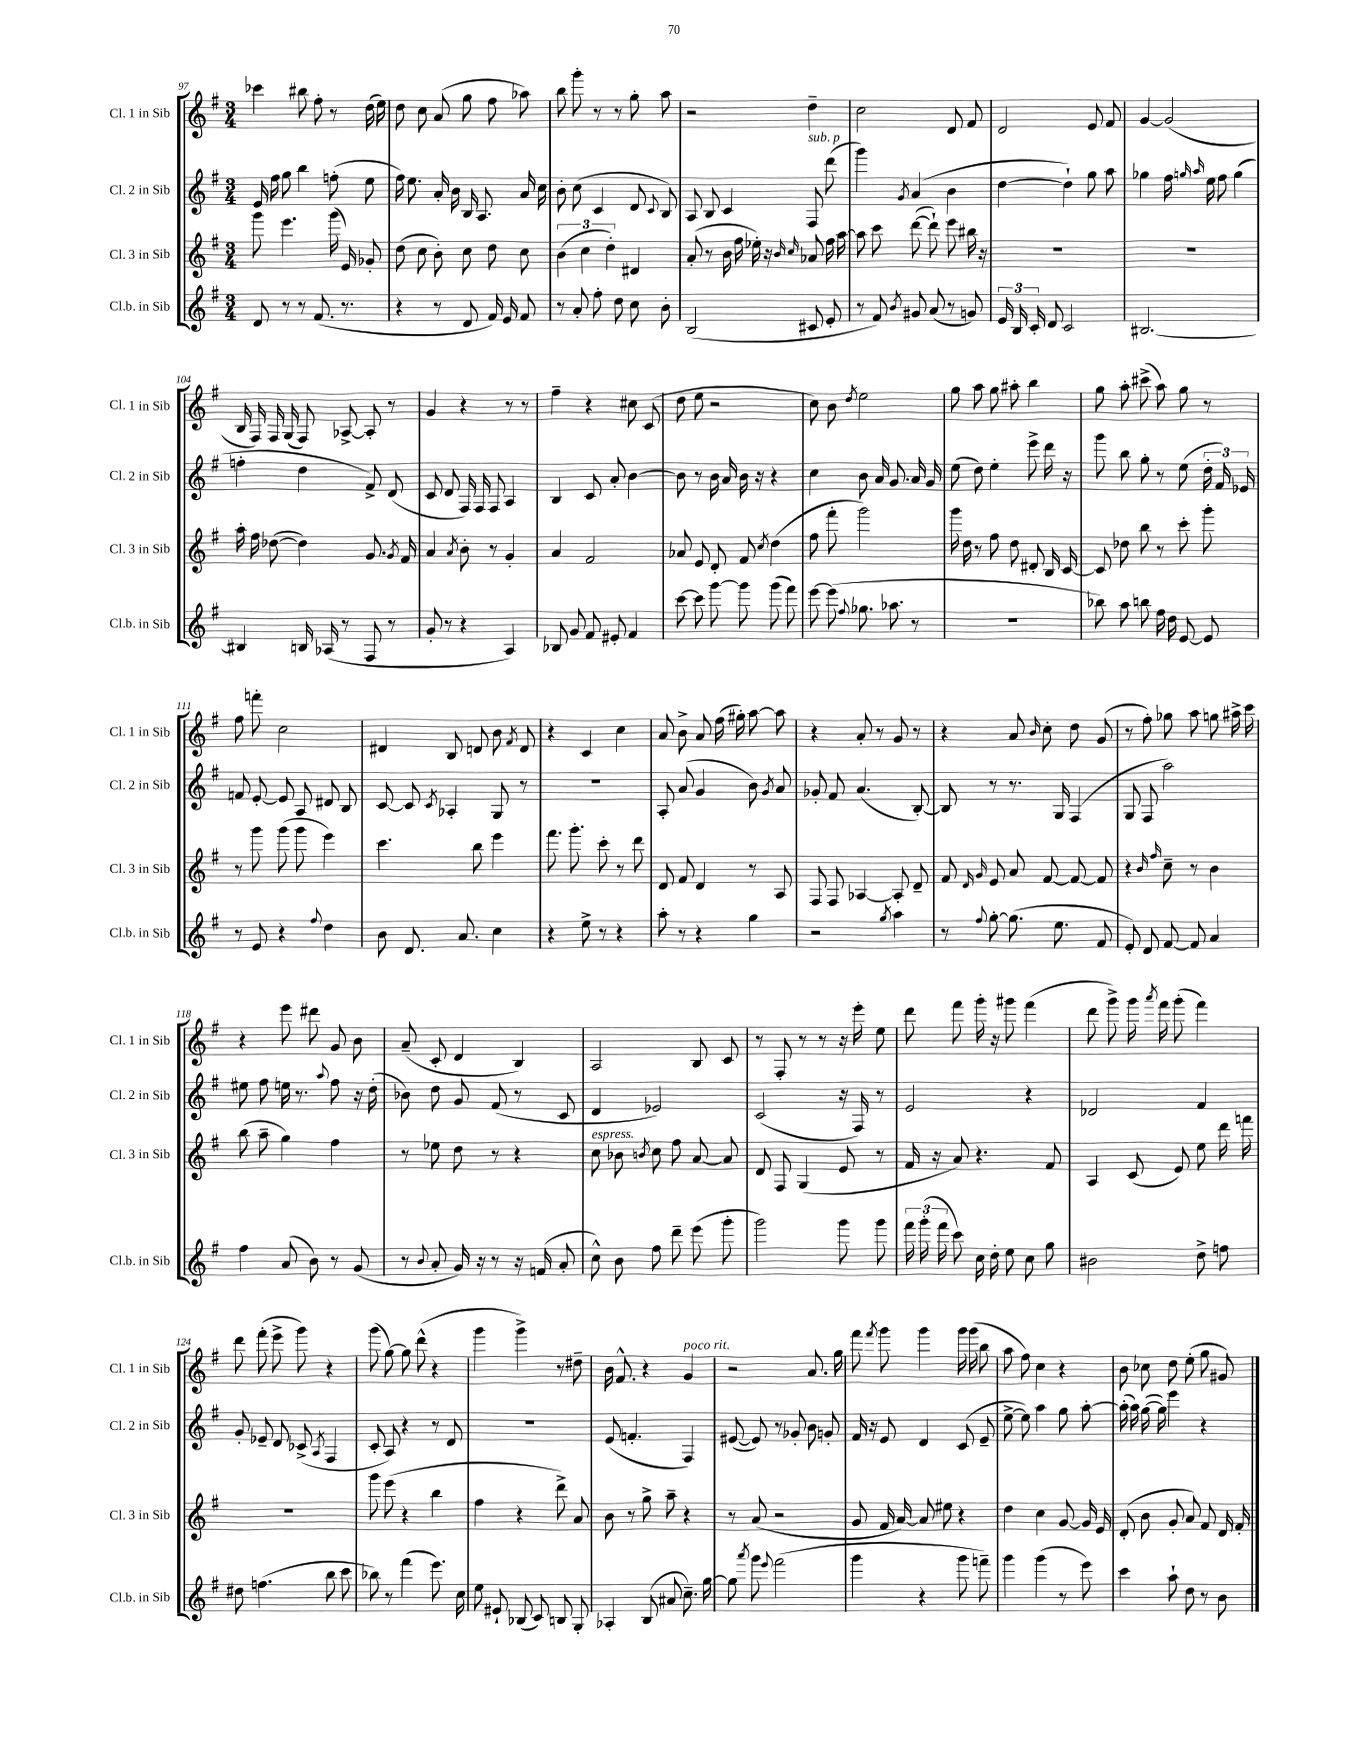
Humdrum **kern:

**kern	**kern	**kern	**kern
*part4	*part3	*part2	*part1
*staff4	*staff3	*staff2	*staff1
*I"Cl.b. in Sib	*I"Cl. 3 in Sib	*I"Cl. 2 in Sib	*I"Cl. 1 in Sib
*I'Cl.b. in Sib	*I'Cl. 3 in Sib	*I'Cl. 2 in Sib	*I'Cl. 1 in Sib
*clefG2	*clefG2	*clefG2	*clefG2
*k[f#]	*k[f#]	*k[f#]	*k[f#]
*M3/4	*M3/4	*M3/4	*M3/4
=97	=97	=97	=97
8d/	8ggg\	16e/	4ccc-X\
.	.	16ff#\	.
8r	4.eee\	8gg\	.
8r	.	4bb\	8bb#X\
(8.f#/	.	.	8ff#'\
.	(16ggg\	(8ffn'\	8r
8.r	16e/)	.	.
.	8g-X'/	8ee\	(16dd\
.	.	.	16ee\)
=98	=98	=98	=98
4r	(8dd\	16ff#\)	8dd\
.	.	8.ee\	.
.	8cc\	.	8cc\
8r	8b'\)	16a'/	(8a/
.	.	16b\	.
8d/	8cc\	16B/	8gg\
.	.	8.A/	.
16f#/)	8dd\	.	8ff#\
16e/	.	.	.
8f#/	8cc\	16a/	8aa-X\)
.	.	16cc\	.
=99	=99	=99	=99
8r	(6b\	8b'\	8bb\
8a'/	.	(8cc\	8ggg'\
.	6cc\	.	.
8ff#'\	.	4c/	8r
.	6dd'\)	.	.
8dd\	.	.	8r
8cc\	4d#X/	8d/	8gg'\
.	.	8qqc/	.
8b'\	.	8B/)	8aa\
=100	=100	=100	=100
(2B/	(8a'/	8A/	2r
.	8r	8B/	.
.	16b\	4c/	.
.	16ff#\	.	.
.	16ee-X'\)	.	.
.	16r	.	.
.	16qqb/	.	.
.	16qqcc/	.	.
!	!	!LO:TX:a:i:t=sub. p	!
8c#X/	8a-X/	8F#/	4dd~\
8e'/	16ff#\	(8ddd\	.
.	[16aa\	.	.
=101	=101	=101	=101
8r	8aa\]	4ggg\)	2cc\
8f#/)	8ccc\	.	.
8qb/	.	8qg/	.
8g#X/	([8ddd\	(4a/	.
(8a/	8ddd`\])	.	.
8r	8eee\	4b\	8d/
8gn/)	16bb#X\	.	8f#/
.	16r	.	.
=102	=102	=102	=102
24e/	2.r	[4dd\	2d/
24B/	.	.	.
24c'/	.	.	.
8d/	.	.	.
2c/	.	4dd`\])	.
.	.	8gg\	8e/
.	.	8aa\	8f#/
=103	=103	=103	=103
[2.B#X/	2.r	4gg-X\	[4g/
.	.	16ff#\	(2g/]
.	.	16qqggn/	.
.	.	16qqaa/	.
.	.	16ee\	.
.	.	8ff#\	.
.	.	(4gg\	.
!!LO:LB:g=z
=104	=104	=104	=104
4B#X/]	16aa'\	4ffn'\	16B/
.	16ff#\	.	16F#/)
.	([8dd-X\	.	16F#/
.	.	.	(16G/
16Bn/	4dd-\])	4dd\	8F#/)
(16A-X/	.	.	.
8r	.	.	[8A-X^/
8F#/	8.g/	8f#^/)	8A-'/]
8r	.	(8d/	8r
.	8qg/	.	.
.	16f#/	.	.
=105	=105	=105	=105
8g'/	4a/	8c/	4g/
8r	.	8d/	.
.	8qa/	.	.
4r	8b'\	16F#/)	4r
.	.	16F#/	.
.	8r	8F#/	.
4A/)	4g'/	4A/	8r
.	.	.	8r
=106	=106	=106	=106
8B-X/	4a/	4B/	4ff#~\
8g/	.	.	.
8f#/	2f#/	8c/	4r
8e#X'/	.	8a'/	.
4f#/	.	[4b\	8cc#X\
.	.	.	(8c/
=107	=107	=107	=107
[8ccc\	8a-X/	8b\]	8dd\
8ccc\]	8e/	8r	8ee\
[8ggg\	8d'/	16b\	2r
.	.	16a/	.
8ggg\]	8f#/	16b\	.
.	.	16r	.
.	8qcc/	.	.
(8ggg\	(4dd\	4r	.
8fff#\)	.	.	.
=108	=108	=108	=108
[8eee\	8ff#\	4cc\	8cc\)
(8eee\]	8fff#'\	.	8b\
8qqff#/	.	.	8qdd/
8.gg-X\	2ggg\)	8b\	2ee\
.	.	16a/	.
8.aa-X\	.	8.g/	.
8r	.	16a/	.
.	.	16g/	.
=109	=109	=109	=109
2.r	16ggg\	(8ee\	8gg\
.	16dd\	.	.
.	8r	8dd\)	8aa\
.	8ff#\	4ee'\	8gg\
.	8dd\	.	8aa#X'\
.	8d#X'/	8eee^\	4bb\
.	16B/	16ddd\	.
.	[16c/	16r	.
=110	=110	=110	=110
8bb-X\)	8c/]	8ggg\	8gg\
8aa\	8dd-X\	8bb\	8aa'\
8bbn\	8bb\	8gg'\	(8ccc#X^\
16ff#\	8r	8r	8aa\)
16dd\	.	.	.
[8e/	8ccc'\	(8ee\	8gg\
8e/]	8ggg'\	24dd'\	8r
.	.	24f#/)	.
.	.	24e-X/	.
!!LO:LB:g=z
=111	=111	=111	=111
8r	8r	8fn/	8ff#\
8e/	8ggg\	[8e'/	8fffn'\
4r	(8ggg\	8e/]	2cc\
.	8ggg\	8A/	.
8qqff#/	.	.	.
4dd\	4eee\)	8d#X/	.
.	.	8B/	.
=112	=112	=112	=112
8b\	4.ccc\	[8c/	4d#X/
8.d/	.	8c/]	.
.	.	8qc/	.
.	.	4A-X'/	8B/
8.a/	.	.	.
.	8bb\	.	8dn/
4cc\	4eee\	8G/	8b\
.	.	.	8qf#/
.	.	8r	8d/
=113	=113	=113	=113
4r	8.fff#\	2.r	4r
.	8.ggg'\	.	.
8ee^\	.	.	4c/
8r	8ccc'\	.	.
4r	8r	.	4cc\
.	8ddd\	.	.
=114	=114	=114	=114
8aa'\	8d/	8A'/	8a/
8r	8f#/	(8a/	8b^\
4r	4d/	4g/	8a/
.	.	.	(16ff#\
.	.	.	16gg#X'\)
4gg\	8r	8b\)	[8aa\
.	.	8qg/	.
.	8A/	8a/	8aa\]
=115	=115	=115	=115
2r	8F#/	8g-X'/	4r
.	8F#/	8f#/	.
.	[4A-X/	(4.a/	8a'/
.	.	.	8r
8qgg/	.	.	.
4aa\	8A-'/]	.	8g/
.	8d~/	[8B'/)	8r
=116	=116	=116	=116
8r	8f#/	8B/]	4r
.	16qqd/	.	.
8qqff#/	16qqg/	.	.
[8gg'\	8e/	8r	.
(8.gg\]	8a/	8.r	8a/
.	.	.	16qqb/
.	[8f#/	.	8cc'\
8.ee\	.	16G/	.
.	8f#/_	(4F#/	8dd\
8f#/	8f#/]	.	(8g/
=117	=117	=117	=117
8e'/)	4r	8G/	8r
8d/	.	8F#/	8ff#'\)
.	16qqb/	.	.
.	16qqff#/	.	.
[8f#/	8cc~\	2aa\)	8gg-X\
8f#/]	8r	.	8aa\
4a/	4b\	.	8ggn\
.	.	.	16aa#X^\
.	.	.	16ccc\
!!LO:LB:g=z
=118	=118	=118	=118
4ff#\	(8bb\	8ee#X\	4r
.	8aa~\	8ff#\	.
(8a/	4gg\)	16een\	8eee\
.	.	8.r	.
8b\)	.	.	8ddd#X\
.	.	8qqaa/	.
8r	4ff#\	8ff#\	8g/
(8g/	.	16r	8b\
.	.	(16dd'\	.
=119	=119	=119	=119
8r	8r	8b-X\)	(8a~/
8qqb/	.	.	.
8a'/	8ee-X\	8dd\	8c'/
16g/)	8dd\	8g/	4d/
16r	.	.	.
8r	8r	(8f#/	.
16r	4r	8r	4B/)
(16fn/	.	.	.
8a'/	.	8c/	.
=120	=120	=120	=120
!	!LO:TX:a:i:t=espress.	!	!
8cc^^\)	8cc\	4d/	2A/
8b\	8b-X\	.	.
.	8qbn/	.	.
8ff#\	8cc\	2e-X/)	.
8ddd~\	8ff#\	.	.
(8eee\	[8a/	.	8B/
8ggg'\	8a/]	.	8c/
=121	=121	=121	=121
2ggg\)	8d/	(2c/	8r
.	8F#/	.	8F#'/
.	(4G/	.	8r
.	.	.	8r
8ggg\	8e/	16r	16r
.	.	16F#/)	16eee'\
8ggg\	8r	8r	8ee\
=122	=122	=122	=122
24fff#\	16f#/	2e/	8ddd\
(24ggg'\	.	.	.
.	16r	.	.
24fff#\	.	.	.
8ccc\)	8a/)	.	8fff#\
16cc\	4.r	.	16ggg'\
16dd'\	.	.	16r
8ee\	.	.	8ggg#X\
8cc\	.	4r	(4fff#\
8gg\	8f#/	.	.
=123	=123	=123	=123
2b#X\	4A/	2d-X/	8ddd\
.	.	.	8ggg^\)
.	(8c/	.	16ggg\
.	.	.	8qaaa/
.	.	.	16fff#\
.	8e/)	.	(8ggg'\
8dd^\	8ee\	4f#/	4fff#\)
8ffn\	16ddd\	.	.
.	16fffn\	.	.
!!LO:LB:g=z
=124	=124	=124	=124
8dd#X\	2.r	8g'/	8ddd\
(4.ffn\	.	8e-X~/	(8fff#'\
.	.	8d/	8eee^\
.	.	(8c-X^/	8ggg\)
.	.	8qA/	.
8bb\	.	4F#/	4r
8ccc\	.	.	.
=125	=125	=125	=125
8bb-X\)	8ggg\	8c'/	(8ggg\
8r	(8eee\	8A/)	[8gg\)
(4fff#\	4r	4r	8gg\]
.	.	.	(8ddd^^\
8.eee\)	4bb\	8r	4r
.	.	8d/	.
16cc\	.	.	.
=126	=126	=126	=126
8ee\	4ff#\	2.r	4ggg\
8e#X`/	.	.	.
(8B-X/	4r	.	4ggg^\)
8c/)	.	.	.
8Bn/	8ddd^\)	.	8r
8G'/	8a/	.	8dd#X~\
=127	=127	=127	=127
4A-X'/	8b\	(8e/	16b\
.	.	.	8.f#^^/
.	8r	4.fn'/	.
(8B/	8gg^\	.	4r
8a#X/	8aa~\	.	.
!	!	!	!LO:TX:a:i:t=poco rit.
8.cc~\)	4r	4F#/)	4g/
[16gg\	.	.	.
=128	=128	=128	=128
8gg\]	8r	([8e#X/	2r
8qaaa/	.	.	.
8ggg\	(8a/	8e#/])	.
8qqeee/	.	.	.
(2fff#\	2r	8r	.
.	.	8g-X'/	.
.	.	8b\	8.a/
.	.	8gn'/	.
.	.	.	16gg\
=129	=129	=129	=129
4ggg\	8g/	16f#/	8fff#\
.	.	16r	.
.	.	.	8qfff#/
.	16f#/	8e/	8ggg\
.	[16a/)	.	.
4r	8a/]	4d/	4ggg\
.	8ee#X\	.	.
8ggg\	4r	(8c/	16ggg\
.	.	.	(16ggg\
8fffn~\)	.	8e~/	8bb\
=130	=130	=130	=130
4ggg\	4dd\	[8ee^\	8aa\
.	.	8ee\])	8ff#\)
(4ggg\	4cc\	4aa\	4cc\
8r	[8g/	8gg\	4r
8eee\)	16g/]	[8aa'\	.
.	16e/	.	.
=131	=131	=131	=131
4ccc\	(8d'/	(16aa'\]	8b\
.	.	16aa\)	.
.	8b\	([16gg\	8cc-X\
.	.	16gg\])	.
8aa`\	8g'/	4eee\	8dd\
8dd\	8a/)	.	(8ee'\
8r	8f#/	4r	8gg\
8b\	16d/	.	8g#X/)
.	16f#'/	.	.
==	==	==	==
*-	*-	*-	*-
